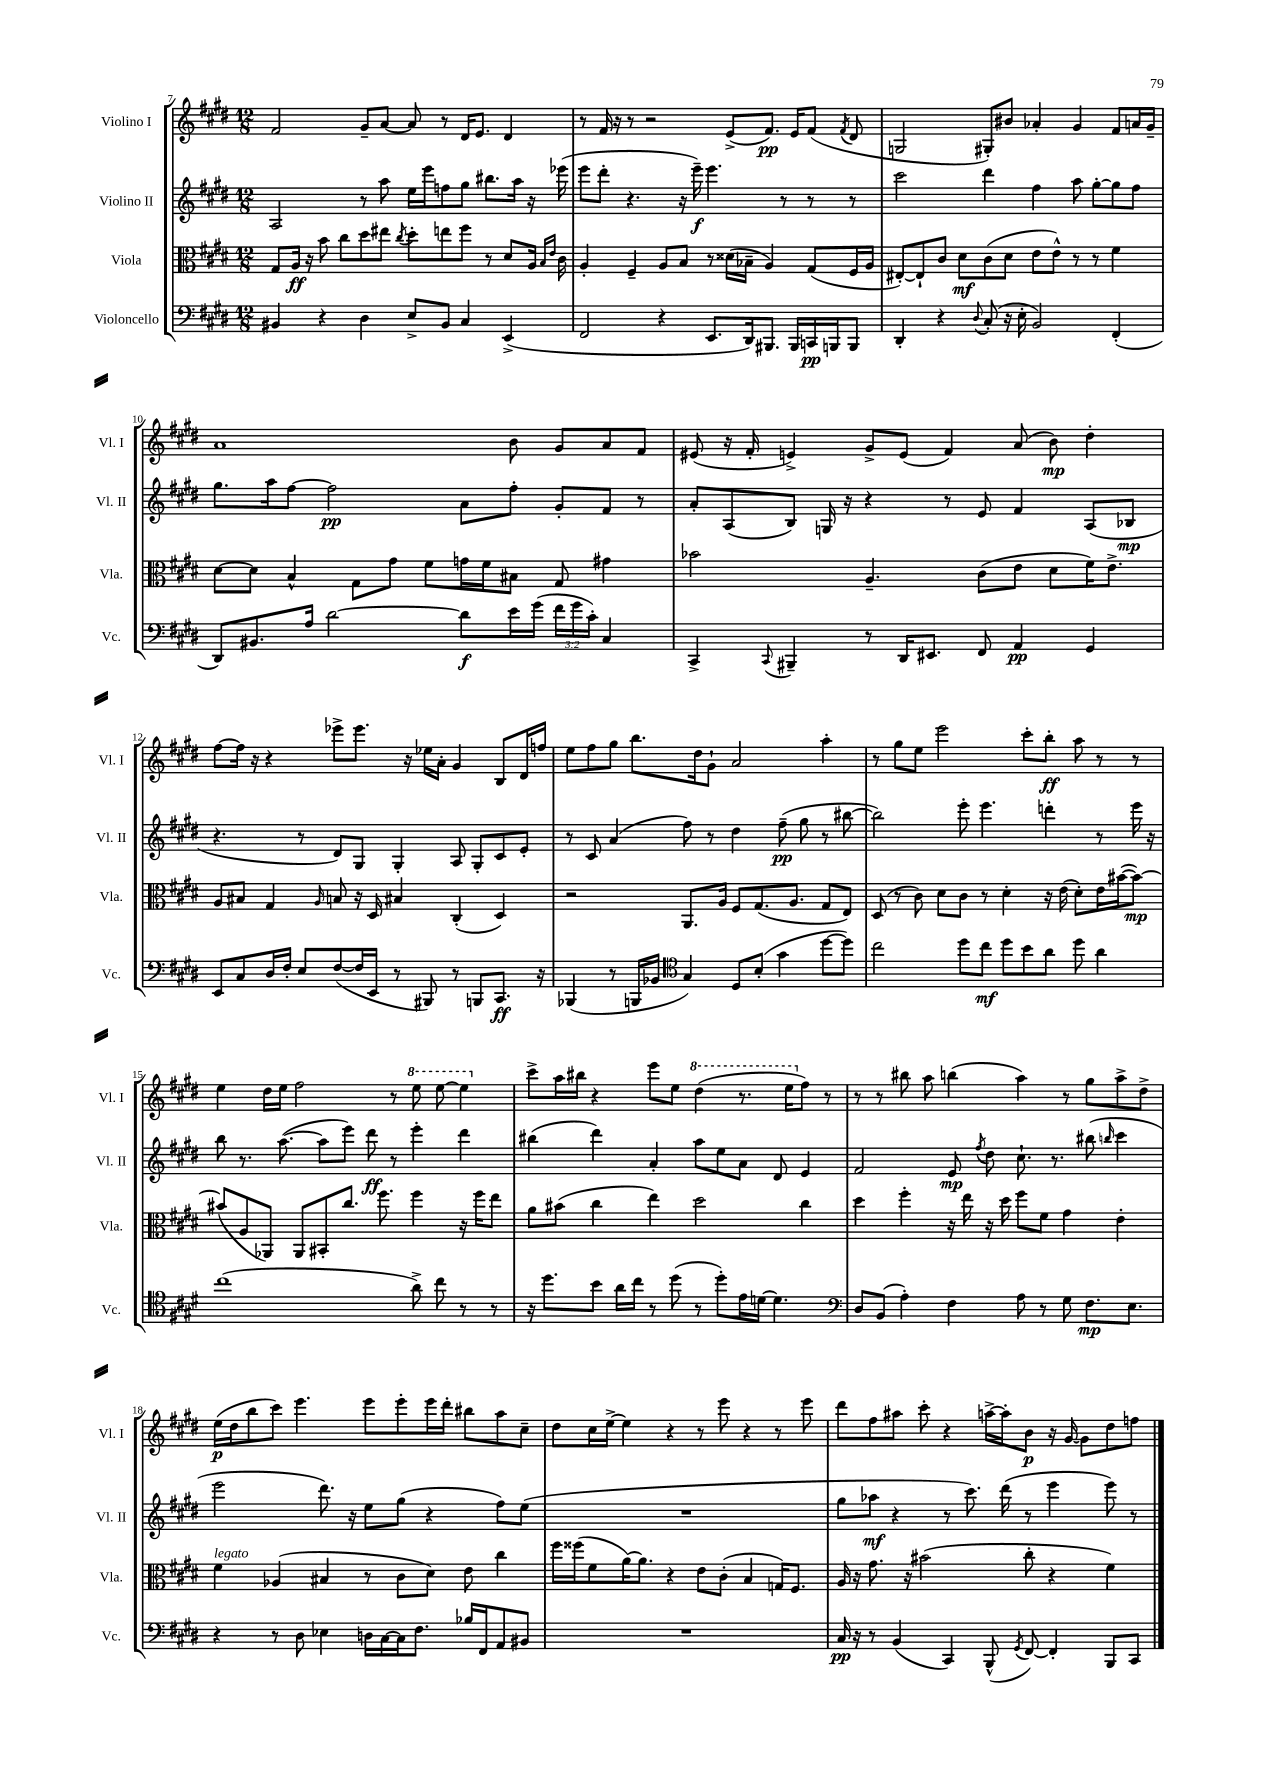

**kern	**dynam	**kern	**dynam	**kern	**dynam	**kern	**dynam
*part4	*part4	*part3	*part3	*part2	*part2	*part1	*part1
*staff4	*staff4	*staff3	*staff3	*staff2	*staff2	*staff1	*staff1
*I"Violoncello	*	*I"Viola	*	*I"Violino II	*	*I"Violino I	*
*I'Vc.	*	*I'Vla.	*	*I'Vl. II	*	*I'Vl. I	*
*clefF4	*	*clefC3	*	*clefG2	*	*clefG2	*
*k[f#c#g#d#]	*	*k[f#c#g#d#]	*	*k[f#c#g#d#]	*	*k[f#c#g#d#]	*
*M12/8	*	*M12/8	*	*M12/8	*	*M12/8	*
=7	=7	=7	=7	=7	=7	=7	=7
4BB#X/	.	8G#/L	.	2A/	.	2f#/	.
.	.	16A/Jk	ff	.	.	.	.
.	.	16r	.	.	.	.	.
4r	.	8b\	.	.	.	.	.
.	.	8cc#\L	.	.	.	.	.
4D#\	.	8dd#\	.	8r	.	8g#~/L	.
.	.	8ee#X\J	.	8aa\	.	[8a/J	.
.	.	8qcc#/	.	.	.	.	.
8E^/L	.	8dd#'\L	.	16ee\LL	.	8a/]	.
.	.	.	.	16eee\J	.	.	.
8BB#/J	.	8een\	.	8ffn\	.	8r	.
4C#/	.	8ff#\J	.	8gg#\J	.	16d#/KL	.
.	.	.	.	.	.	8.e/J	.
.	.	8r	.	8.bb#X\L	.	.	.
(4EE^/	.	8d#/L	.	.	.	4d#/	.
.	.	.	.	16aa\Jk	.	.	.
.	.	16A/Jk	.	16r	.	.	.
.	.	16qqB/LL	.	.	.	.	.
.	.	16qqe/JJ	.	.	.	.	.
.	.	16c#\	.	(16eee-X\	.	.	.
=8	=8	=8	=8	=8	=8	=8	=8
2FF#/	.	4A'/	.	8eee\L	.	8r	.
.	.	.	.	8ddd#'\J	.	16f#/	.
.	.	.	.	.	.	16r	.
.	.	4F#~/	.	4.r	.	8r	.
.	.	.	.	.	.	2r	.
4r	.	8A/L	.	.	.	.	.
.	.	8B/J	.	16r	.	.	.
.	.	.	.	16eee~\)	f	.	.
8.EE/L	.	8r	.	4.eee\	.	.	.
.	.	(16d##X\LL	.	.	.	(8e^/L	.
16DD#/k)	.	16B-X~\JJ	.	.	.	.	.
8.BBB#X/J	.	4A/)	.	.	.	8.f#/J)	pp
.	.	.	.	8r	.	.	.
16BBB#/LL	.	.	.	.	.	16e/KL	.
16CCn/	pp	(8G#/L	.	8r	.	(8f#/J	.
16BBBn/J	.	.	.	.	.	.	.
.	.	.	.	.	.	8qf#/	.
8BBB/J	.	16F#/L	.	8r	.	8d#/	.
.	.	16A/JJ	.	.	.	.	.
=9	=9	=9	=9	=9	=9	=9	=9
4DD#'/	.	[8E#X'/L)	.	2ccc#\	.	2Gn/	.
.	.	8E#`/]	.	.	.	.	.
4r	.	8c#/J	.	.	.	.	.
.	.	8d#\L	mf	.	.	.	.
8qqD#/	.	.	.	.	.	.	.
(8C#'/	.	(8c#\	.	4ddd#\	.	8G#X'/L)	.
16r	.	8d#\J	.	.	.	8b#X/J	.
16E'\	.	.	.	.	.	.	.
2BB/)	.	8e\L	.	4ff#\	.	4a-X'/	.
.	.	8e^^\J)	.	.	.	.	.
.	.	8r	.	8aa\	.	4g#/	.
.	.	8r	.	[8gg#'\L	.	.	.
(4FF#'/	.	4f#\	.	8gg#\]	.	8f#/L	.
.	.	.	.	8ff#\J	.	16an/L	.
.	.	.	.	.	.	16g#~/JJ	.
!!LO:LB:g=z
=10	=10	=10	=10	=10	=10	=10	=10
8DD#/L)	.	[8d#\L	.	8.gg#\L	.	1a	.
8.BB#X/	.	8d#\J]	.	.	.	.	.
.	.	.	.	16aa\k	.	.	.
.	.	4B^^/	.	[8ff#\J	.	.	.
16A/Jk	.	.	.	.	.	.	.
[2d#\	.	.	.	2ff#\]	pp	.	.
.	.	8G#\L	.	.	.	.	.
.	.	8g#\J	.	.	.	.	.
.	.	8f#\L	.	.	.	.	.
8d#\L]	f	16gn\L	.	8a\L	.	.	.
.	.	16f#\J	.	.	.	.	.
16e\L	.	8B#X\J	.	8ff#'\J	.	8b\	.
(16g#\JJ	.	.	.	.	.	.	.
24f#\LL	.	8G#/	.	8g#'/L	.	8g#/L	.
24g#\	.	.	.	.	.	.	.
24c#'\JJ)	.	.	.	.	.	.	.
4C#/	.	4g#X\	.	8f#/J	.	8a/	.
.	.	.	.	8r	.	8f#/J	.
=11	=11	=11	=11	=11	=11	=11	=11
4CC#^/	.	2b-X\	.	8a'/L	.	(8e#X/	.
.	.	.	.	(8A/	.	16r	.
.	.	.	.	.	.	16f#'/	.
8qqCC#/	.	.	.	.	.	.	.
4BBB#X~/	.	.	.	8B/J)	.	4en^/)	.
.	.	.	.	16Gn/	.	.	.
.	.	.	.	16r	.	.	.
8r	.	4.A~/	.	4r	.	8g#^/L	.
16DD#/KL	.	.	.	.	.	(8e/J	.
8.EE#X/J	.	.	.	.	.	.	.
.	.	.	.	8r	.	4f#/)	.
8FF#/	.	(8c#\L	.	8e/	.	.	.
4AA/	pp	8e\J	.	4f#/	.	(8a/	.
.	.	8d#\L	.	.	.	8b\)	mp
4GG#/	.	16f#\K)	.	(8A/L	.	4dd#'\	.
.	.	8.e^\J	.	.	.	.	.
.	.	.	.	8B-X/J	mp	.	.
!!LO:LB:g=z
=12	=12	=12	=12	=12	=12	=12	=12
8EE/L	.	8A/L	.	4.r	.	[8ff#\L	.
8C#/	.	8B#X/J	.	.	.	16ff#\Jk]	.
.	.	.	.	.	.	16r	.
16D#/L	.	4G#/	.	.	.	4r	.
16F#'/JJ	.	.	.	.	.	.	.
8E/L	.	.	.	8r	.	.	.
.	.	16qqA/	.	.	.	.	.
([8F#/	.	8Bn/	.	8d#/L)	.	8eee-X^\L	.
16F#/L]	.	16r	.	8G#/J	.	8.eee-\J	.
16EE/JJ	.	16D#/	.	.	.	.	.
8r	.	4B#X/	.	4G#'/	.	.	.
.	.	.	.	.	.	16r	.
8BBB#X/)	.	.	.	.	.	16ee-X\LL	.
.	.	.	.	.	.	16a'\JJ	.
8r	.	(4C#'/	.	8A/	.	4g#/	.
8BBBn/L	.	.	.	8G#'/L	.	.	.
8.CC#/J	ff	4D#/)	.	8c#/	.	8B/L	.
.	.	.	.	8e'/J	.	16d#/L	.
16r	.	.	.	.	.	16ffn/JJ	.
=13	=13	=13	=13	=13	=13	=13	=13
(4BBB-X/	.	2r	.	8r	.	8ee\L	.
.	.	.	.	8c#/	.	8ff#\	.
8r	.	.	.	(4a/	.	8gg#\J	.
16BBBn/LL	.	.	.	.	.	8.bb\L	.
16BB-X/JJ	.	.	.	.	.	.	.
*clefC4	*	*	*	*	*	*	*
4G#/)	.	8.AA/L	.	8ff#\)	.	.	.
.	.	.	.	.	.	16dd#\k	.
.	.	.	.	8r	.	8g#`\J	.
.	.	16A/Jk	.	.	.	.	.
8D#/L	.	8F#/L	.	4dd#\	.	2a/	.
(8B'/J	.	(8.G#/	.	.	.	.	.
4g#\	.	.	.	(8ff#~\	pp	.	.
.	.	8.A/J	.	.	.	.	.
.	.	.	.	8gg#\	.	.	.
[8dd#\L	.	8G#/L	.	8r	.	4aa'\	.
8dd#\J])	.	8E/J)	.	[8bb#X\	.	.	.
=14	=14	=14	=14	=14	=14	=14	=14
2cc#\	.	(8D#/	.	2bb#\])	.	8r	.
.	.	8r	.	.	.	8gg#\L	.
.	.	8c#\)	.	.	.	8ee\J	.
.	.	8d#\L	.	.	.	2eee\	.
8dd#\L	.	8c#\J	.	8eee'\	.	.	.
8cc#\J	mf	8r	.	4.eee\	.	.	.
8dd#\L	.	4d#'\	.	.	.	.	.
8b\	.	.	.	.	.	8ccc#'\L	.
8a\J	.	16r	.	4dddn'\	.	8bb'\J	ff
.	.	(16e\	.	.	.	.	.
8dd#\	.	8d#'\L)	.	.	.	8aa\	.
4a\	.	16e\L	.	8r	.	8r	.
.	.	([16b#X\J	.	.	.	.	.
.	.	8b#\J_)	mp	16eee\	.	8r	.
.	.	.	.	16r	.	.	.
!!LO:LB:g=z
=15	=15	=15	=15	=15	=15	=15	=15
(1cc#	.	(8b#X/L]	.	8bb\	.	4ee\	.
.	.	8A/	.	8.r	.	.	.
.	.	8AA-X/J)	.	.	.	16dd#\LL	.
.	.	.	.	([8.aa\	.	16ee\JJ	.
.	.	8AA-/L	.	.	.	2ff#\	.
.	.	8BB#X'/	.	8aa\L]	.	.	.
.	.	8.cc#/J	.	8eee\J)	.	.	.
.	.	.	.	8ddd#\	ff	.	.
.	.	8.ff#\	.	.	.	.	.
.	.	.	.	8r	.	8r	.
*	*	*	*	*	*	*8va	*
8a^\)	.	4ff#\	.	4eee'\	.	8eee\	.
8cc#\	.	.	.	.	.	[8eee\	.
8r	.	16r	.	4ddd#\	.	4eee\]	.
.	.	16ff#\KL	.	.	.	.	.
8r	.	8ee\J	.	.	.	.	.
=16	=16	=16	=16	=16	=16	=16	=16
*	*	*	*	*	*	*X8va	*
16r	.	8a\L	.	(4bb#X\	.	8ccc#^\L	.
8.dd#\L	.	.	.	.	.	.	.
.	.	(8b#X\J	.	.	.	16aa\L	.
.	.	.	.	.	.	16bb#X\JJ	.
8b\J	.	4cc#\	.	4ddd#\)	.	4r	.
16a\LL	.	.	.	.	.	.	.
16cc#\JJ	.	.	.	.	.	.	.
8r	.	4ee\)	.	4a'/	.	8eee\L	.
(8dd#\	.	.	.	.	.	8ee\J	.
*	*	*	*	*	*	*8va	*
8r	.	2dd#\	.	8aa\L	.	(4ddd#\	.
8dd#'\L)	.	.	.	8ee\	.	.	.
16e\L	.	.	.	8a\J	.	8.r	.
[16dn\JJ	.	.	.	.	.	.	.
4.d\]	.	.	.	8d#/	.	.	.
.	.	.	.	.	.	16eee\KL	.
*	*	*	*	*	*	*X8va	*
.	.	4cc#\	.	4e/	.	8ff#\J)	.
.	.	.	.	.	.	8r	.
=17	=17	=17	=17	=17	=17	=17	=17
*clefF4	*	*	*	*	*	*	*
8D#/L	.	4dd#\	.	2f#/	.	8r	.
(8BB/J	.	.	.	.	.	8r	.
4A'\)	.	4ff#'\	.	.	.	8bb#X\	.
.	.	.	.	.	.	8aa\	.
4F#\	.	16r	.	8e/	mp	(4bbn\	.
.	.	16ee\	.	.	.	.	.
.	.	.	.	8qff#/	.	.	.
.	.	16r	.	8dd#\	.	.	.
.	.	16dd#\	.	.	.	.	.
8A\	.	8ff#\L	.	8.cc#`\	.	4aa\)	.
8r	.	8f#\J	.	.	.	.	.
.	.	.	.	8.r	.	.	.
8G#\	.	4g#\	.	.	.	8r	.
8.F#\L	mp	.	.	(8bb#X\	.	8gg#\L	.
.	.	.	.	16qqbbn/	.	.	.
.	.	4e'\	.	4ccc#\	.	8aa^\	.
8.E\J	.	.	.	.	.	.	.
.	.	.	.	.	.	8dd#^\J	.
!!LO:LB:g=z
=18	=18	=18	=18	=18	=18	=18	=18
!	!	!LO:TX:a:i:t=legato	!	!	!	!	!
4r	.	4f#\	.	2eee\	.	(16ee\LL	p
.	.	.	.	.	.	16dd#\J	.
.	.	.	.	.	.	8bb\	.
8r	.	(4A-X/	.	.	.	8ccc#\J)	.
8D#\	.	.	.	.	.	4.eee\	.
4E-X\	.	4B#X/	.	8.ddd#\)	.	.	.
.	.	.	.	16r	.	.	.
16Dn\LL	.	8r	.	8ee\L	.	8eee\L	.
[16C#\	.	.	.	.	.	.	.
16C#\J]	.	8c#\L	.	(8gg#\J	.	8eee'\	.
8.F#\J	.	.	.	.	.	.	.
.	.	8d#\J)	.	4r	.	16eee\L	.
.	.	.	.	.	.	16ddd#'\JJ	.
16B-X/LL	.	8e\	.	.	.	8bb#X\L	.
16FF#/J	.	.	.	.	.	.	.
8AA/	.	4cc#\	.	8ff#\L)	.	8aa\	.
8BB#X/J	.	.	.	(8ee\J	.	8cc#~\J	.
=19	=19	=19	=19	=19	=19	=19	=19
1.r	.	16ff#\LL	.	1.r	.	8dd#\L	.
.	.	(16ff##X\J	.	.	.	.	.
.	.	8f#\	.	.	.	16cc#\L	.
.	.	.	.	.	.	[16ee^\JJ	.
.	.	[16a\K)	.	.	.	4ee\]	.
.	.	8.a\J]	.	.	.	.	.
.	.	4r	.	.	.	4r	.
.	.	8e\L	.	.	.	8r	.
.	.	(8c#'\J	.	.	.	8eee\	.
.	.	4B/	.	.	.	4r	.
.	.	16Gn/KL)	.	.	.	8r	.
.	.	8.F#/J	.	.	.	.	.
.	.	.	.	.	.	8eee\	.
=20	=20	=20	=20	=20	=20	=20	=20
16C#/	pp	16A/	.	8gg#\L	.	8ddd#\L	.
16r	.	16r	.	.	.	.	.
8r	.	8.g#\	.	8aa-X\J	mf	8ff#\	.
(4BB/	.	.	.	4r	.	8aa#X\J	.
.	.	16r	.	.	.	.	.
.	.	(2b#X\	.	.	.	8ccc#'\	.
4CC#/)	.	.	.	8r	.	4r	.
.	.	.	.	8.ccc#\)	.	.	.
(8BBB^^/	.	.	.	.	.	[16aan^\LL	.
.	.	.	.	(16ddd#\	.	16aa'\J]	.
8qGG#/	.	.	.	.	.	.	.
[8FF#/)	.	8cc#'\	.	8r	.	8b\J	p
4FF#'/]	.	4r	.	4eee\	.	16r	.
.	.	.	.	.	.	[16g#/	.
.	.	.	.	.	.	8g#\L]	.
8BBB/L	.	4f#\)	.	8eee\)	.	8dd#\	.
8CC#/J	.	.	.	8r	.	8ffn\J	.
==	==	==	==	==	==	==	==
*-	*-	*-	*-	*-	*-	*-	*-
